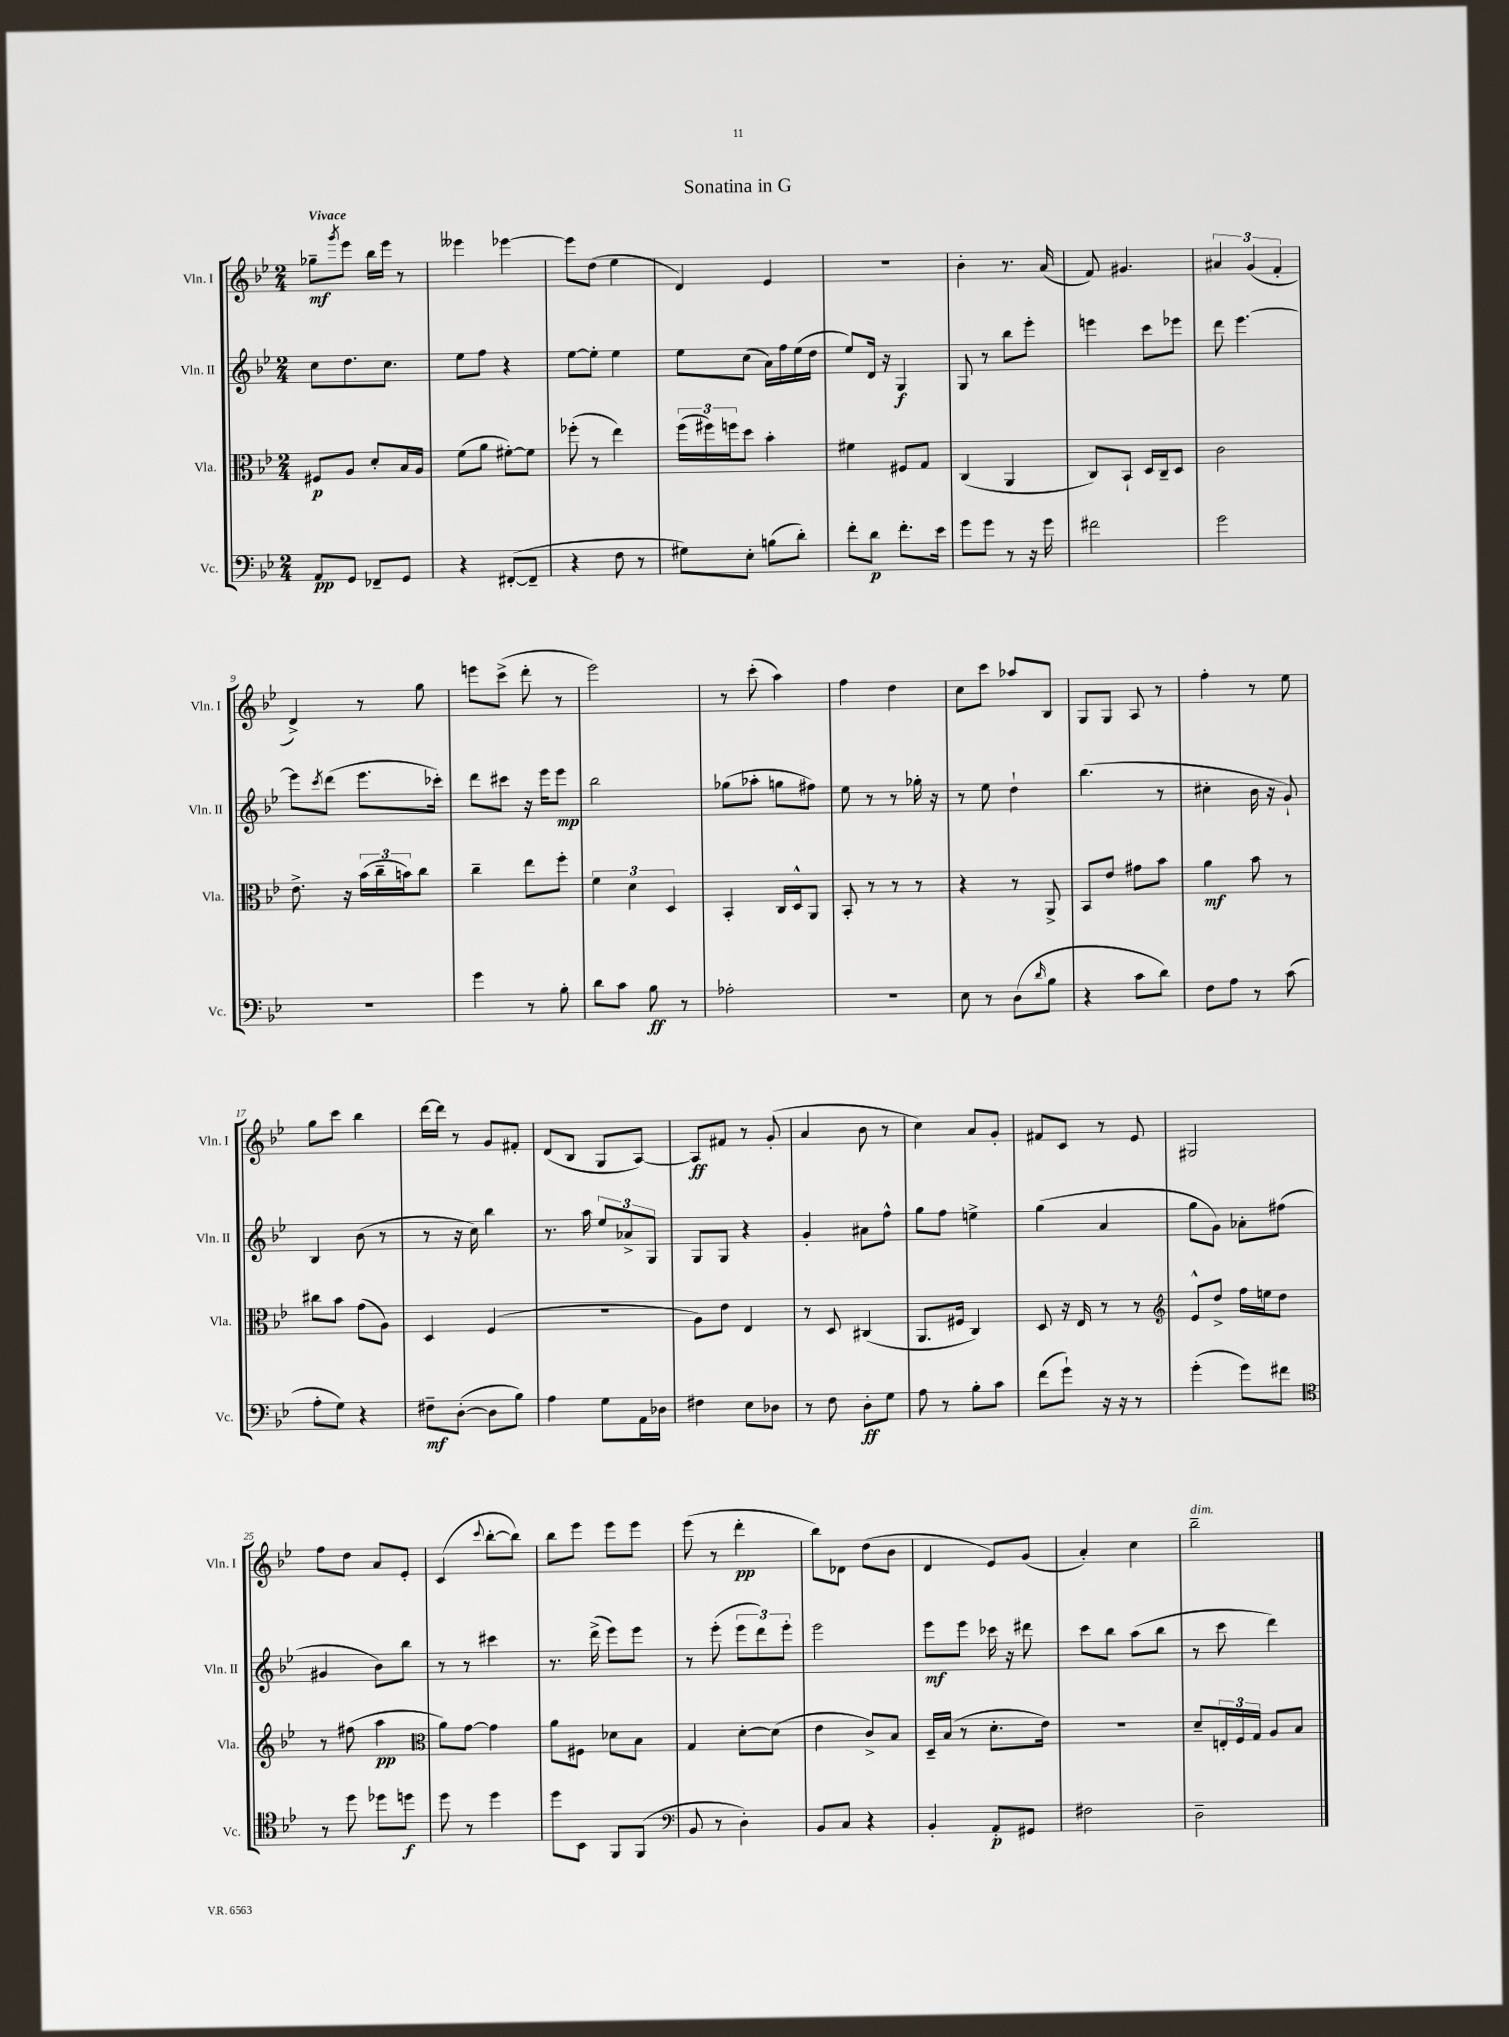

**kern	**kern	**kern	**kern
*staff4	*staff3	*staff2	*staff1
*clefF4	*clefC3	*clefG2	*clefG2
*k[b-e-]	*k[b-e-]	*k[b-e-]	*k[b-e-]
*M2/4	*M2/4	*M2/4	*M2/4
8AA/L	8F#/L	8cc\L	8gg-~\L
.	.	.	8qggg/
8GG/J	8A/J	8.dd\	8eee-\J
8FF-~/L	8d'/L	.	16bb-\LL
.	.	8.cc\J	16eee-\JJ
8GG/J	16B-/L	.	8r
.	16A/JJ	.	.
=	=	=	=
4r	(8f\L	8ee-\L	4eee--\
.	8a\J	8ff\J	.
([8FF#'/L	[8f#'\L)	4r	[4eee-\
8FF#~/]J	8f#\]J	.	.
=	=	=	=
4r	(8ff-'\	[8ee-\L	8eee-\]L
.	8r	8ee-'\]J	(8dd\J
8F\	4ee-\)	4ee-\	4ee-\
8r	.	.	.
=	=	=	=
8G#\L)	(24ff\LL	8ee-\L	4d/)
.	24ff#\)	.	.
.	24ff\J	.	.
8E-'\J	8dd\J	(8cc\J	.
(8B\L	4b-'\	16a\LL)	4e-/
.	.	16ff\	.
8d'\J)	.	(16ee-\	.
.	.	16dd\JJ	.
=	=	=	=
8f'\L	4f#\	8ee-/L)	2r
8d\J	.	16d/Jk	.
.	.	16r	.
8.f'\L	8F#/L	4G/	.
.	8G/J	.	.
16e-\Jk	.	.	.
=	=	=	=
8g\L	(4C/	8G/	4b-'\
8g\J	.	8r	.
8r	4AA/	8bb-\L	8.r
16r	.	8eee-'\J	.
16g\	.	.	(16a/
=	=	=	=
2f#\	8C/L)	4eee\	8f/)
.	8BB-`/J	.	4.g#/
.	16D/LL	8ccc\L	.
.	16C~/J	.	.
.	8D/J	8eee-\J	.
=	=	=	=
2g\	2c\	8ddd\	6a#/
.	.	[4.eee-\	.
.	.	.	(6g/
.	.	.	6f'/
=	=	=	=
2r	8.e-^\	8eee-\]L	4d^/)
.	.	8qccc/	.
.	.	(8ddd\J	.
.	16r	.	.
.	(24b-\LL	8.eee-\L	8r
.	24cc~\	.	.
.	24b\J)	.	.
.	8cc\J	.	8gg\
.	.	16ccc-'\Jk)	.
=	=	=	=
4g\	4cc~\	8ddd\L	8eee\L
.	.	8ccc#\J	(8ccc^\J
8r	8ee-\L	16r	8ddd'\
.	.	16eee-\LK	.
8B-'\	8ff'\J	8eee-\J	8r
=	=	=	=
8d\L	6f\	2bb-\	2eee-\)
8c\J	.	.	.
.	6d\	.	.
8B-\	.	.	.
.	6D/	.	.
8r	.	.	.
=	=	=	=
2A-'\	4BB-'/	(8gg-\L	8r
.	.	8aa-'\J	(8ccc'\
.	16C/LL	8gg\L	4aa\)
.	16D^^/J	.	.
.	8AA/J	8ff#\J)	.
=	=	=	=
2r	8BB-'/	8ee-\	4ff\
.	8r	8r	.
.	8r	8r	4dd\
.	8r	16gg-'\	.
.	.	16r	.
=	=	=	=
8E-\	4r	8r	8cc\L
8r	.	8ee-\	8ccc\J
(8D\L	8r	4dd`\	8aa-/L
16qqd/	.	.	.
8B-\J	8AA^/	.	8B-/J
=	=	=	=
4r	8BB-/L	(4.bb-\	8G/L
.	8e-/J	.	8G/J
8c\L	8g#\L	.	8A/
8d\J)	8b-\J	8r	8r
=	=	=	=
8F\L	4a\	4cc#'\	4ff'\
8A\J	.	.	.
8r	8b-\	16b-\	8r
.	.	16r	.
(8c\	8r	8g`/)	8ee-\
=	=	=	=
8A'\L	8cc#\L	4B-/	8gg\L
8G\J)	8b-\J	.	8ccc\J
4r	(8g\L	(8b-\	4bb-\
.	8A\J)	8r	.
=	=	=	=
8F#~\L	4D/	8r	[16ddd\LL
.	.	.	16ddd\]JJ
([8D'\J	.	16r	8r
.	.	16cc\)	.
8D\]L	(4F/	4bb-\	8g/L
8B-\J)	.	.	8f#'/J
=	=	=	=
4A\	2r	8.r	(8d/L
.	.	.	8B-/J
.	.	16aa\	.
8G\L	.	12ee-/L	8G/L
.	.	12a-^/	.
16AA\L	.	.	[8A/J)
.	.	12G/J	.
16D-\JJ	.	.	.
=	=	=	=
4F#\	8A\L)	8G/L	8A/]L
.	8e-\J	8G/J	8f#/J
8E-\L	4E-/	4r	8r
8D-\J	.	.	(8g'/
=	=	=	=
8r	8r	4g'/	4a/
8F\	8D/	.	.
8D'\L	(4C#/	8a#\L	8b-\
8G\J	.	8ff^^\J	8r
=	=	=	=
8A\	8.AA/L	8gg\L	4cc\)
8r	.	8ff\J	.
.	16F#/Jk	.	.
8B-'\L	4C/)	4ee^\	8a/L
8c\J	.	.	8g'/J
=	=	=	=
(8f\L	8D/	(4gg\	8f#/L
8g`\J)	16r	.	8c/J
.	16E-/	.	.
16r	8r	4a/	8r
16r	.	.	.
8r	8r	.	8e-/
=	=	=	=
*	*clefG2	*	*
(4g'\	8e-^^/L	8gg\L	2G#/
.	8dd^/J	8g\J)	.
8g\L)	16ff\LL	8a-'\L	.
.	16ee\J	.	.
8f#\J	8dd\J	(8ff#\J	.
=	=	=	=
*clefC4	*	*	*
8r	8r	4g#/	8ff\L
8dd\	(8ff#\	.	8dd\J
8dd-\L	4aa\	8b-\L)	8a/L
8dd\J	.	8bb-\J	8e-'/J
=	=	=	=
*	*clefC3	*	*
8dd\	8a\L)	8r	(4c/
8r	[8g\J	8r	.
.	.	.	8qqccc/
4dd\	4g\]	4ccc#\	[8bb-'\L
.	.	.	8bb-\]J)
=	=	=	=
8dd\L	8a\L	8.r	8bb-\L
8BB-\J	8F#\J	.	8eee-\J
.	.	(16ddd^\	.
8FF/L	8d-\L	8eee-\L)	8eee-\L
(8FF/J	8B-\J	8eee-\J	8eee-\J
=	=	=	=
*clefF4	*	*	*
8BB-/	4G/	8r	(8eee-\
8r	.	(8eee-'\	8r
4D'\)	[8d'\L	12eee-\L	4ddd'\
.	.	12ddd\)	.
.	(8d\]J	.	.
.	.	12eee-'\J	.
=	=	=	=
8BB-/L	4e-\	2eee-\	8bb-\L)
8C/J	.	.	8d-\J
4r	8c^/L)	.	(8dd\L
.	8B-/J	.	8b-\J
=	=	=	=
4BB-'/	16D~/LL	8eee-\L	4d/
.	(16B-/JJ	.	.
.	8r	8eee-\J	.
8AA'/L	8.d'\L	16ccc-\	8e-/L)
.	.	16r	.
8GG#/J	.	8ddd#\	(8g/J
.	16e-\Jk)	.	.
=	=	=	=
2F#\	2r	8ccc\L	4a'/)
.	.	8bb-\J	.
.	.	(8aa\L	4cc\
.	.	8bb-\J	.
=	=	=	=
2D~\	8d~/L	8r	2bb-~\
.	24E'/L	8ccc\	.
.	24F/	.	.
.	24G/JJ	.	.
.	8A/L	4ddd\)	.
.	8B-/J	.	.
==	==	==	==
*-	*-	*-	*-
